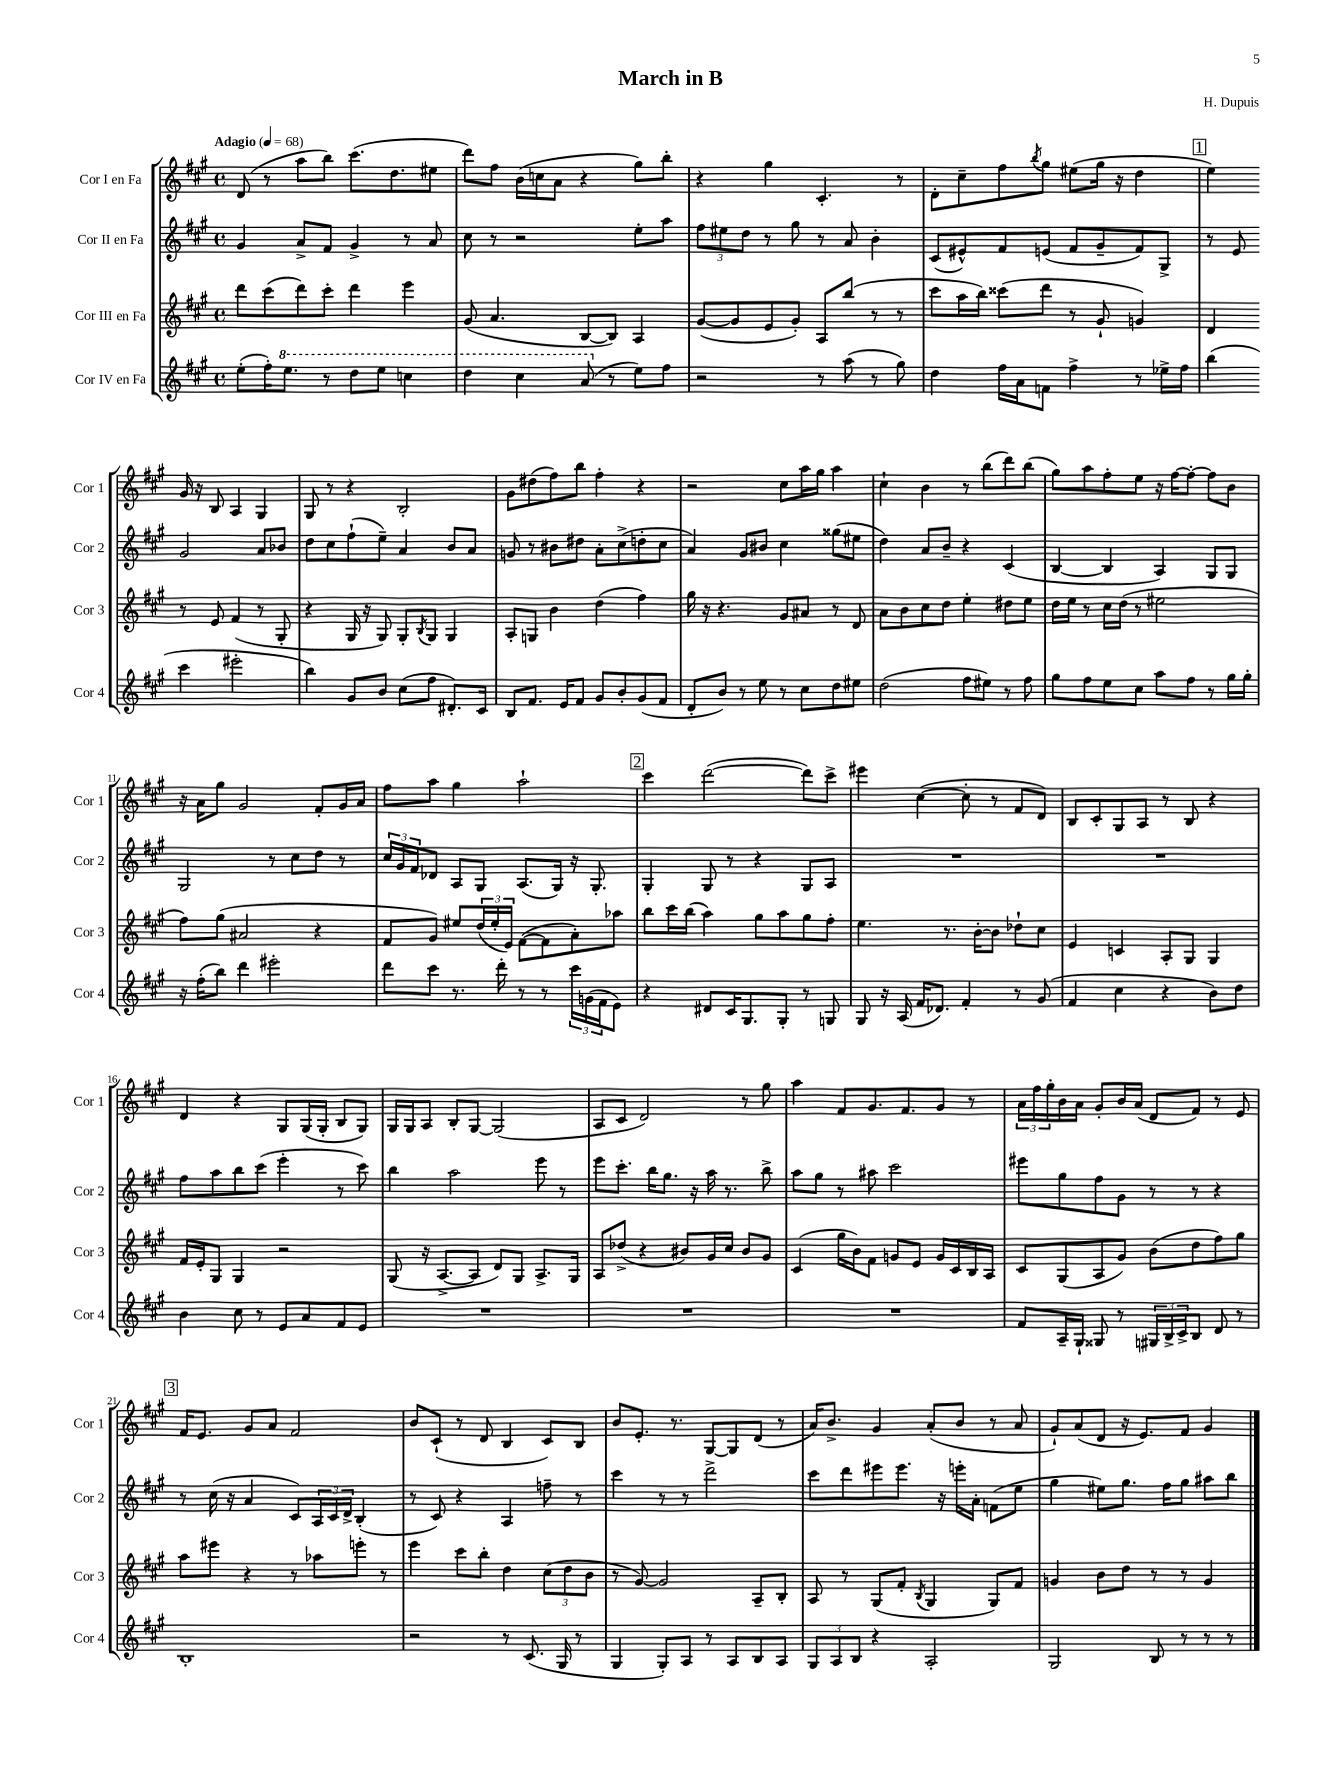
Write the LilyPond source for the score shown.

\header { title = "March in B" composer = "H. Dupuis" }
<<
\new StaffGroup <<
\new Staff = "s0" \with { instrumentName = "Cor I en Fa" shortInstrumentName = "Cor 1" } {
    \clef treble \key a \major \defaultTimeSignature \time 4/4 \tempo "Adagio" 4 = 68
    d'8( r8 a''8 b''8) cis'''8.( d''8. eis''8 |
    d'''8) fis''8 b'16( c''16 a'8 r4 gis''8) b''8-. |
    r4 gis''4 cis'4.-. r8 |
    d'8-. cis''8-- fis''8 \acciaccatura { b''8 } gis''8 eis''8( gis''16 r16 d''4 |
    \mark \markup { \box "1" } e''4) gis'16 r16 b8 a4 gis4 |
    gis8 r8 r4 b2-. |
    gis'8 dis''8( fis''8) b''8 fis''4-. r4 |
    r2 cis''8 a''16 gis''16 a''4 |
    cis''4-! b'4 r8 b''8( d'''8) b''8( |
    gis''8) a''8 fis''8-. e''8 r16 fis''16~ fis''8~-. fis''8 b'8 |
    r16 a'16 gis''8 gis'2 fis'8-. gis'16 a'16 |
    fis''8 a''8 gis''4 a''2-! |
    \mark \markup { \box "2" } cis'''4 d'''2~( d'''8) cis'''8-> |
    eis'''4 cis''4~( cis''8-. r8 fis'8 d'8) |
    b8 cis'8-. gis8 a8 r8 b8 r4 |
    d'4 r4 gis8 gis16( gis16-. b8 gis8) |
    gis16 gis16 a8 b8-. gis8~ gis2( |
    a8 cis'8 d'2) r8 gis''8 |
    a''4 fis'8 gis'8. fis'8. gis'8 r8 |
    \tuplet 3/2 { a'16 fis''16 gis''16-. } b'16 a'16 gis'8-. b'16 a'16( d'8 fis'8) r8 e'8 |
    \mark \markup { \box "3" } fis'16 e'8. gis'8 a'8 fis'2 |
    b'8 cis'8-!( r8 d'8 b4 cis'8) b8 |
    b'8 e'8.-. r8. gis8~ gis8 d'8( r8 |
    a'16) b'8.-> gis'4 a'8-.( b'8 r8 a'8 |
    gis'8-!) a'8( d'8 r16 e'8.) fis'8 gis'4 \bar "|." |
}
\new Staff = "s1" \with { instrumentName = "Cor II en Fa" shortInstrumentName = "Cor 2" } {
    \clef treble \key a \major \defaultTimeSignature \time 4/4
    gis'4 a'8-> fis'8 gis'4-> r8 a'8 |
    cis''8 r8 r2 e''8-. a''8 |
    \tuplet 3/2 { fis''8 eis''8 d''8 } r8 gis''8 r8 a'8 b'4-. |
    cis'8( eis'8-^) fis'8 e'8( fis'8 gis'8-- fis'8) gis8-> |
    \mark \markup { \box "1" } r8 e'8 gis'2 a'8 bes'8 |
    d''8 cis''8 fis''8-!( e''8--) a'4 b'8 a'8 |
    g'8 r8 bis'8 dis''8 a'8-. cis''8->( d''8-. cis''8 |
    a'4) gis'8 bis'8 cis''4 gisis''8( eis''8 |
    d''4) a'8 b'8-- r4 cis'4( |
    b4~ b4 a4) gis8 gis8 |
    gis2 r8 cis''8 d''8 r8 |
    \tuplet 3/2 { cis''16 gis'16 fis'16 } des'8 a8 gis8 a8.( gis16) r16 gis8.-. |
    \mark \markup { \box "2" } gis4-. gis8 r8 r4 gis8 a8 |
    R1 |
    R1 |
    fis''8 a''8 b''8 cis'''8( e'''4-. r8 cis'''8) |
    b''4 a''2 e'''8 r8 |
    e'''8 cis'''8.-. b''16 gis''8. r16 a''16 r8. b''8-> |
    a''8 gis''8 r8 ais''8 cis'''2 |
    eis'''8 gis''8 fis''8 gis'8 r8 r8 r4 |
    \mark \markup { \box "3" } r8 cis''16( r16 a'4 cis'8) \tuplet 3/2 { a16 cis'16 d'16-> } b4-.( |
    r8 cis'8) r4 a4 f''8-- r8 |
    cis'''4 r8 r8 d'''2-> |
    cis'''8 d'''8 eis'''8 eis'''8. r16 e'''16-. a'16-. f'8( e''8 |
    gis''4 eis''8) gis''8. fis''16 gis''8 ais''8 b''8 \bar "|." |
}
\new Staff = "s2" \with { instrumentName = "Cor III en Fa" shortInstrumentName = "Cor 3" } {
    \clef treble \key a \major \defaultTimeSignature \time 4/4
    d'''8 cis'''8( d'''8) cis'''8-. d'''4 e'''4 |
    gis'8( a'4. b8~ b8) a4 |
    gis'8~( gis'8 e'8 gis'8-.) a8 b''8( r8 r8 |
    cis'''8 a''16 b''16) cisis'''8( d'''8 r8 gis'8-! g'4) |
    \mark \markup { \box "1" } d'4 r8 e'8 fis'4( r8 gis8-. |
    r4 gis16 r16 gis8) gis8-. \acciaccatura { b8 } gis8 gis4 |
    a8-. g8 b'4 d''4( fis''4) |
    gis''16 r16 r4. gis'8 ais'8 r8 d'8 |
    a'8 b'8 cis''8 d''8 e''4-. dis''8 e''8 |
    d''16 e''16 r8 cis''16 d''16( r8 eis''2 |
    fis''8) gis''8( ais'2 r4 |
    fis'8 gis'8) eis''8 \tuplet 3/2 { d''16( eis''16-. e'16) } fis'8~( fis'8 a'8-.) aes''8 |
    \mark \markup { \box "2" } b''8 cis'''16 b''16( a''4) gis''8 a''8 gis''8 fis''8-. |
    e''4. r8. b'16~-. b'8 des''8-! cis''8 |
    e'4 c'4 a8-. gis8 gis4 |
    fis'16 e'16-. gis8 gis4 r2 |
    gis8( r16 a8.~-> a8 d'8) gis8 a8.-> gis16 |
    a8 des''8->( r4 bis'8) gis'16 cis''16 bis'8 gis'8 |
    cis'4( gis''16 b'16) fis'8 g'8 e'8 g'16 cis'16 b16 a16 |
    cis'8 gis8( a8 gis'8) b'8( d''8 fis''8) gis''8 |
    \mark \markup { \box "3" } a''8 eis'''8 r4 r8 aes''8 e'''8-. r8 |
    e'''4 cis'''8 b''8-. d''4 \tuplet 3/2 { cis''8( d''8 b'8 } |
    r8 gis'8~) gis'2 a8-- b8-. |
    a8 r8 gis8( fis'8-. \acciaccatura { b8 } gis4 gis8) fis'8 |
    g'4 b'8 d''8 r8 r8 g'4 \bar "|." |
}
\new Staff = "s3" \with { instrumentName = "Cor IV en Fa" shortInstrumentName = "Cor 4" } {
    \clef treble \key a \major \defaultTimeSignature \time 4/4
    e''8-.( fis''16-.) \ottava #1 e'''8. r8 d'''8 e'''8 c'''4 |
    d'''4 cis'''4 a''8( \ottava #0 r8 e''8) fis''8 |
    r2 r8 a''8( r8 gis''8) |
    d''4 fis''16 a'16 f'8 fis''4-> r8 ees''16-> fis''16 |
    \mark \markup { \box "1" } b''4( cis'''4 eis'''2-. |
    b''4) gis'8 b'8 cis''8( fis''8 dis'8.-.) cis'16 |
    b8 fis'8. e'16 fis'8 gis'8 b'8-. gis'8( fis'8 |
    d'8-. b'8) r8 e''8 r8 cis''8 d''8 eis''8 |
    d''2( fis''8 eis''8) r8 fis''8 |
    gis''8 fis''8 e''8 cis''8 a''8 fis''8 r8 gis''16 gis''16-. |
    r16 fis''16-.( b''8) d'''4 eis'''2-. |
    d'''8 cis'''8 r8. d'''16-. r8 r8 \tuplet 3/2 { cis'''16 g'16( fis'16 } e'8) |
    \mark \markup { \box "2" } r4 dis'8 cis'16 gis8. gis8-. r8 g8 |
    gis8 r16 a16( fis'16 des'8.) fis'4-. r8 gis'8( |
    fis'4 cis''4 r4 b'8) d''8 |
    b'4 cis''8 r8 e'8 a'8 fis'8 e'8 |
    R1 |
    R1 |
    R1 |
    fis'8 a16-- gis16-! gisis8 r8 \tuplet 3/2 { gis16 b16-> cis'16-> } b8 d'8 r8 |
    \mark \markup { \box "3" } b1-. |
    r2 r8 cis'8.( gis16 r8 |
    gis4 gis8-.) a8 r8 a8 b8 a8 |
    \tuplet 3/2 { gis8 a8 b8 } r4 a2-. |
    gis2 b8 r8 r8 r8 \bar "|." |
}
>>
>>
